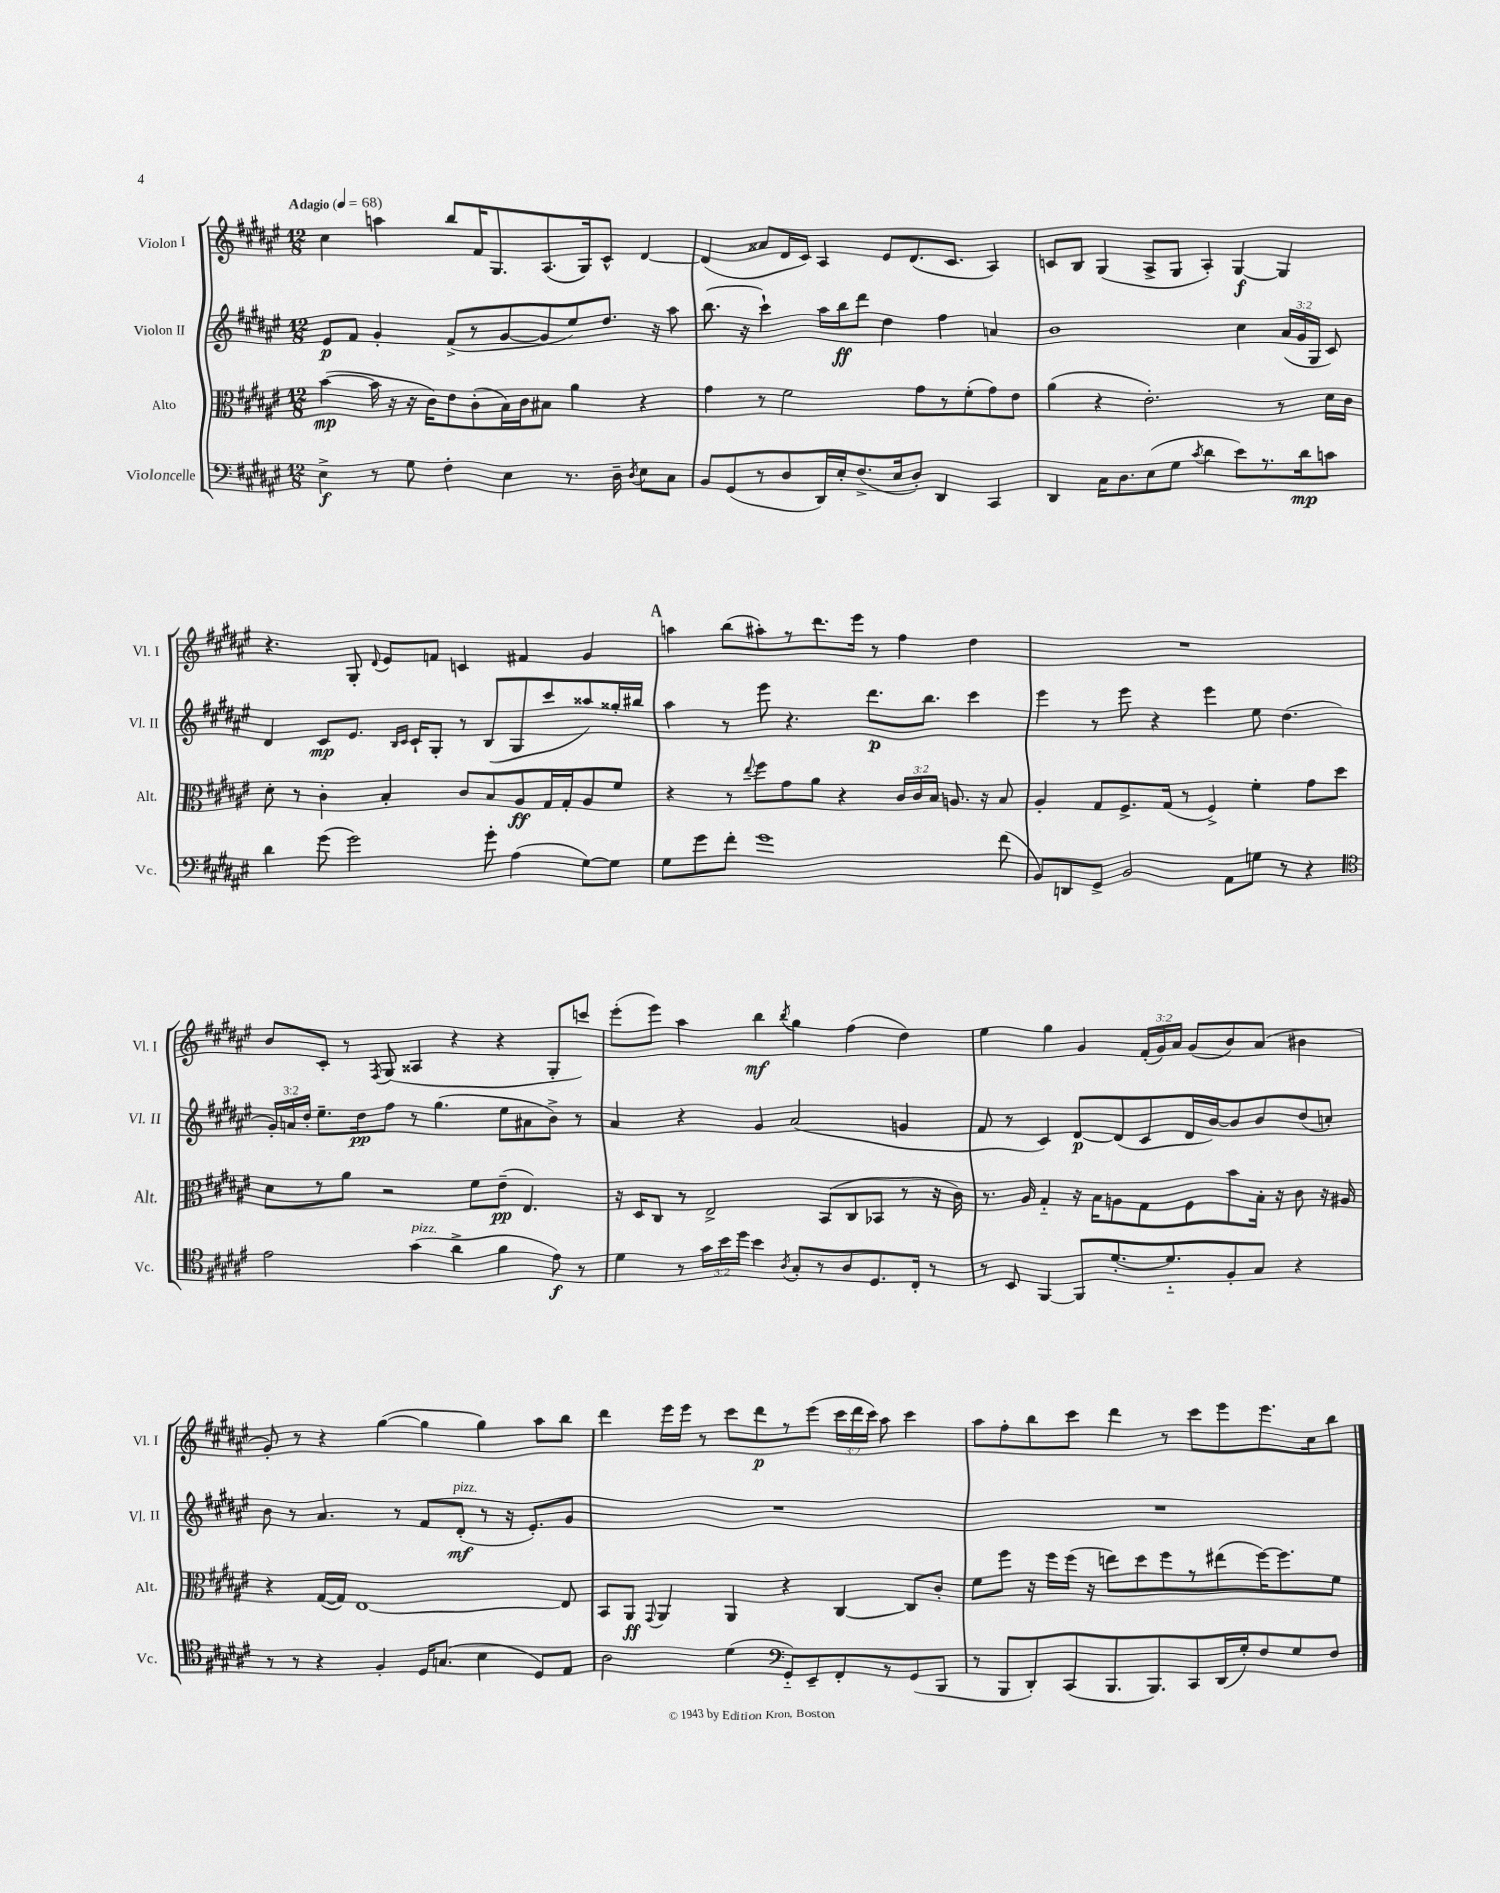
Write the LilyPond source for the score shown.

<<
\new StaffGroup <<
\new Staff = "s0" \with { instrumentName = "Violon I" shortInstrumentName = "Vl. I" } {
    \clef treble \key fis \major \numericTimeSignature \time 12/8 \override Staff.TupletNumber.text = #tuplet-number::calc-fraction-text \tempo "Adagio" 4 = 68
    \autoBeamOff cis''4 a''4 b''8[ fis'16 gis8. ais8.( gis16) cis'8]-^ dis'4~ |
    dis'4( aisis'8[ dis'16 cis'16]) ais4 eis'8[ dis'8.( cis'8.] ais4) |
    c'8[ b8] gis4( ais8[-> gis8] ais4-.) gis4~\f gis4 |
    r4. gis8-. \appoggiatura { dis'8 } eis'8[ f'8] c'4 fis'4 gis'4 |
    \mark \markup { \bold "A" } a''4 b''8[( ais''8-.) r8 dis'''8. eis'''16] r8 fis''4 dis''4 |
    R1. |
    b'8[ cis'8]-. r8 \acciaccatura { fis8 } gis8( aisis4 r4 r4 gis8[-. c'''8]) |
    eis'''8[-.( eis'''8]) ais''4 b''4\mf \acciaccatura { b''8 } gis''4 fis''4( dis''4) |
    eis''4 gis''4 gis'4 \tuplet 3/2 { fis'16[-.( gis'16) ais'16] } gis'8[( b'8) ais'8]( bis'4 |
    gis'8-.) r8 r4 gis''4~( gis''4 gis''4) ais''8[ b''8] |
    dis'''4 eis'''16[ eis'''16] r8 cis'''8[ dis'''8\p r8 eis'''8]( \tuplet 3/2 { cis'''16[ dis'''16 cis'''16]) } ais''8 cis'''4 |
    ais''8[ fis''8-. b''8 cis'''8] dis'''4 r8 cis'''8[ eis'''8 eis'''8. cis''16 b''8] \bar "|." |
}
\new Staff = "s1" \with { instrumentName = "Violon II" shortInstrumentName = "Vl. II" } {
    \clef treble \key fis \major \numericTimeSignature \time 12/8 \override Staff.TupletNumber.text = #tuplet-number::calc-fraction-text
    \autoBeamOff eis'8[\p fis'8] gis'4-. fis'8[->( r8 gis'8~ gis'8 eis''8) dis''8.] r16 ais''8 |
    b''8.( r16 cis'''4-!) ais''16[ b''16\ff dis'''8] dis''4 fis''4 a'4 |
    b'1 cis''4 \tuplet 3/2 { ais'16[( gis'16 gis16] } cis'8) |
    dis'4 cis'8[\mp eis'8.] \grace { b16[ cis'16] } cis'16[-! gis8]-. r8 b8[( gis8 cis'''8 aisis''8) gisis''16-. bis''16] |
    \mark \markup { \bold "A" } ais''4 r8 eis'''8 r4. dis'''8.[\p b''8.] cis'''4 |
    eis'''4 r8 eis'''8 r4 eis'''4 eis''8 dis''4.( |
    \tuplet 3/2 { gis'16[-.) a'16 dis''16]-. } eis''8.[-- dis''16\pp fis''8] r8 gis''4.( eis''8[ ais'8 b'8]->) r8 |
    ais'4 r4 gis'4 ais'2( g'4 |
    fis'8 r8 cis'4) dis'8[~\p dis'8( cis'8 dis'16 b'16~) b'8 b'8 dis''8( c''8]-.) |
    b'8 r8 ais'4. r8 fis'8[ dis'8]-.\mf^\markup { \italic "pizz." }( r8 r16 eis'8.[-.) gis'8] |
    R1. |
    R1. \bar "|." |
}
\new Staff = "s2" \with { instrumentName = "Alto" shortInstrumentName = "Alt." } {
    \clef alto \key fis \major \numericTimeSignature \time 12/8 \override Staff.TupletNumber.text = #tuplet-number::calc-fraction-text
    \autoBeamOff b'4~\mp( b'16 r16 r16 cis'16[) eis'8 cis'8-.( b16) cis'16 bis8] ais'4 r4 |
    gis'4 r8 fis'2 gis'8[ r8 fis'8-.( gis'8) eis'8] |
    ais'4( r4 eis'2.-.) r8 dis'16[ cis'16] |
    dis'8-. r8 cis'4-. b4-. cis'8[ b8 ais8\ff gis16 gis16-. ais8 fis'8] |
    \mark \markup { \bold "A" } r4 r8 \appoggiatura { eis''8 } fis''8[ gis'8 ais'8] r4 \tuplet 3/2 { cis'16[ cis'16 b16] } a8. r16 b8 |
    ais4-. gis8[ fis8.-> gis16]( r8 fis4->) fis'4-. gis'8[ dis''8] |
    dis'8[ r8 ais'8] r2 fis'8[ eis'8]--\pp( eis4.) |
    r16 dis16[ cis8] r8 eis2-> b,8[( cis8 bes,8] r8 r16 cis'16) |
    r8. ais16 gis4-_ r16 b16[ a8 gis8 fis8 b'8 b16]-. r16 cis'8 r16 ais16 |
    r4 gis16[~( gis16]) eis1~ eis8 |
    b,8[ ais,8]\ff \appoggiatura { gis,8 } ais,4 ais,4 r4 cis4~ cis8[ cis'8]-. |
    fis'8[ fis''8] r16 fis''16[ fis''16]( r16 e''8[) dis''8 fis''8 r8 eis''8( fis''16~) fis''8. fis'8] \bar "|." |
}
\new Staff = "s3" \with { instrumentName = "Violoncelle" shortInstrumentName = "Vc." } {
    \clef bass \key fis \major \numericTimeSignature \time 12/8 \override Staff.TupletNumber.text = #tuplet-number::calc-fraction-text
    \autoBeamOff eis4->\f r8 gis8 fis4-. eis4 r8. dis16-- \acciaccatura { dis8 } eis8[ cis8] |
    b,8[ gis,8( r8 dis8 dis,16) eis16-. fis8.->( eis16 dis8]-.) dis,4 cis,4 |
    dis,4 cis16[ dis8. eis8( gis8] \acciaccatura { cis'8 } dis'4 eis'8[) r8. dis'16\mp c'8] |
    dis'4 gis'8( gis'2) gis'8-. ais4( gis8[~) gis8] |
    \mark \markup { \bold "A" } gis8[ gis'8 fis'8]-. gis'1 fis'8( |
    b,8[) d,8 gis,8]-> b,2 ais,8[ g8] r8 r4 |
    \clef tenor eis'2 gis'4^\markup { \italic "pizz." }( ais'4-> fis'4 eis'8\f) r8 |
    dis'4 r8 \tuplet 3/2 { gis'16[ b'16 dis''16] } b'4 \acciaccatura { ais8 } gis8[-. r8 ais8 dis8. cis16]-. r8 |
    r8 b,8 fis,4~ fis,8[ dis'8.~-. dis'8.-_ fis8-. gis8] r4 |
    r8 r8 r4 fis4-. dis16[ g8.]( b4 dis8[) eis8] |
    ais2 dis'4( \clef bass gis,8[-_) eis,8-- fis,8-. r8 gis,8( b,,8] |
    r8 b,,8[ dis,8-.) cis,8( b,,8. b,,8.) cis,8 dis,16( gis16-.) fis8 gis8 fis8] \bar "|." |
}
>>
>>
\layout { \context { \Score \remove "Bar_number_engraver" } }
